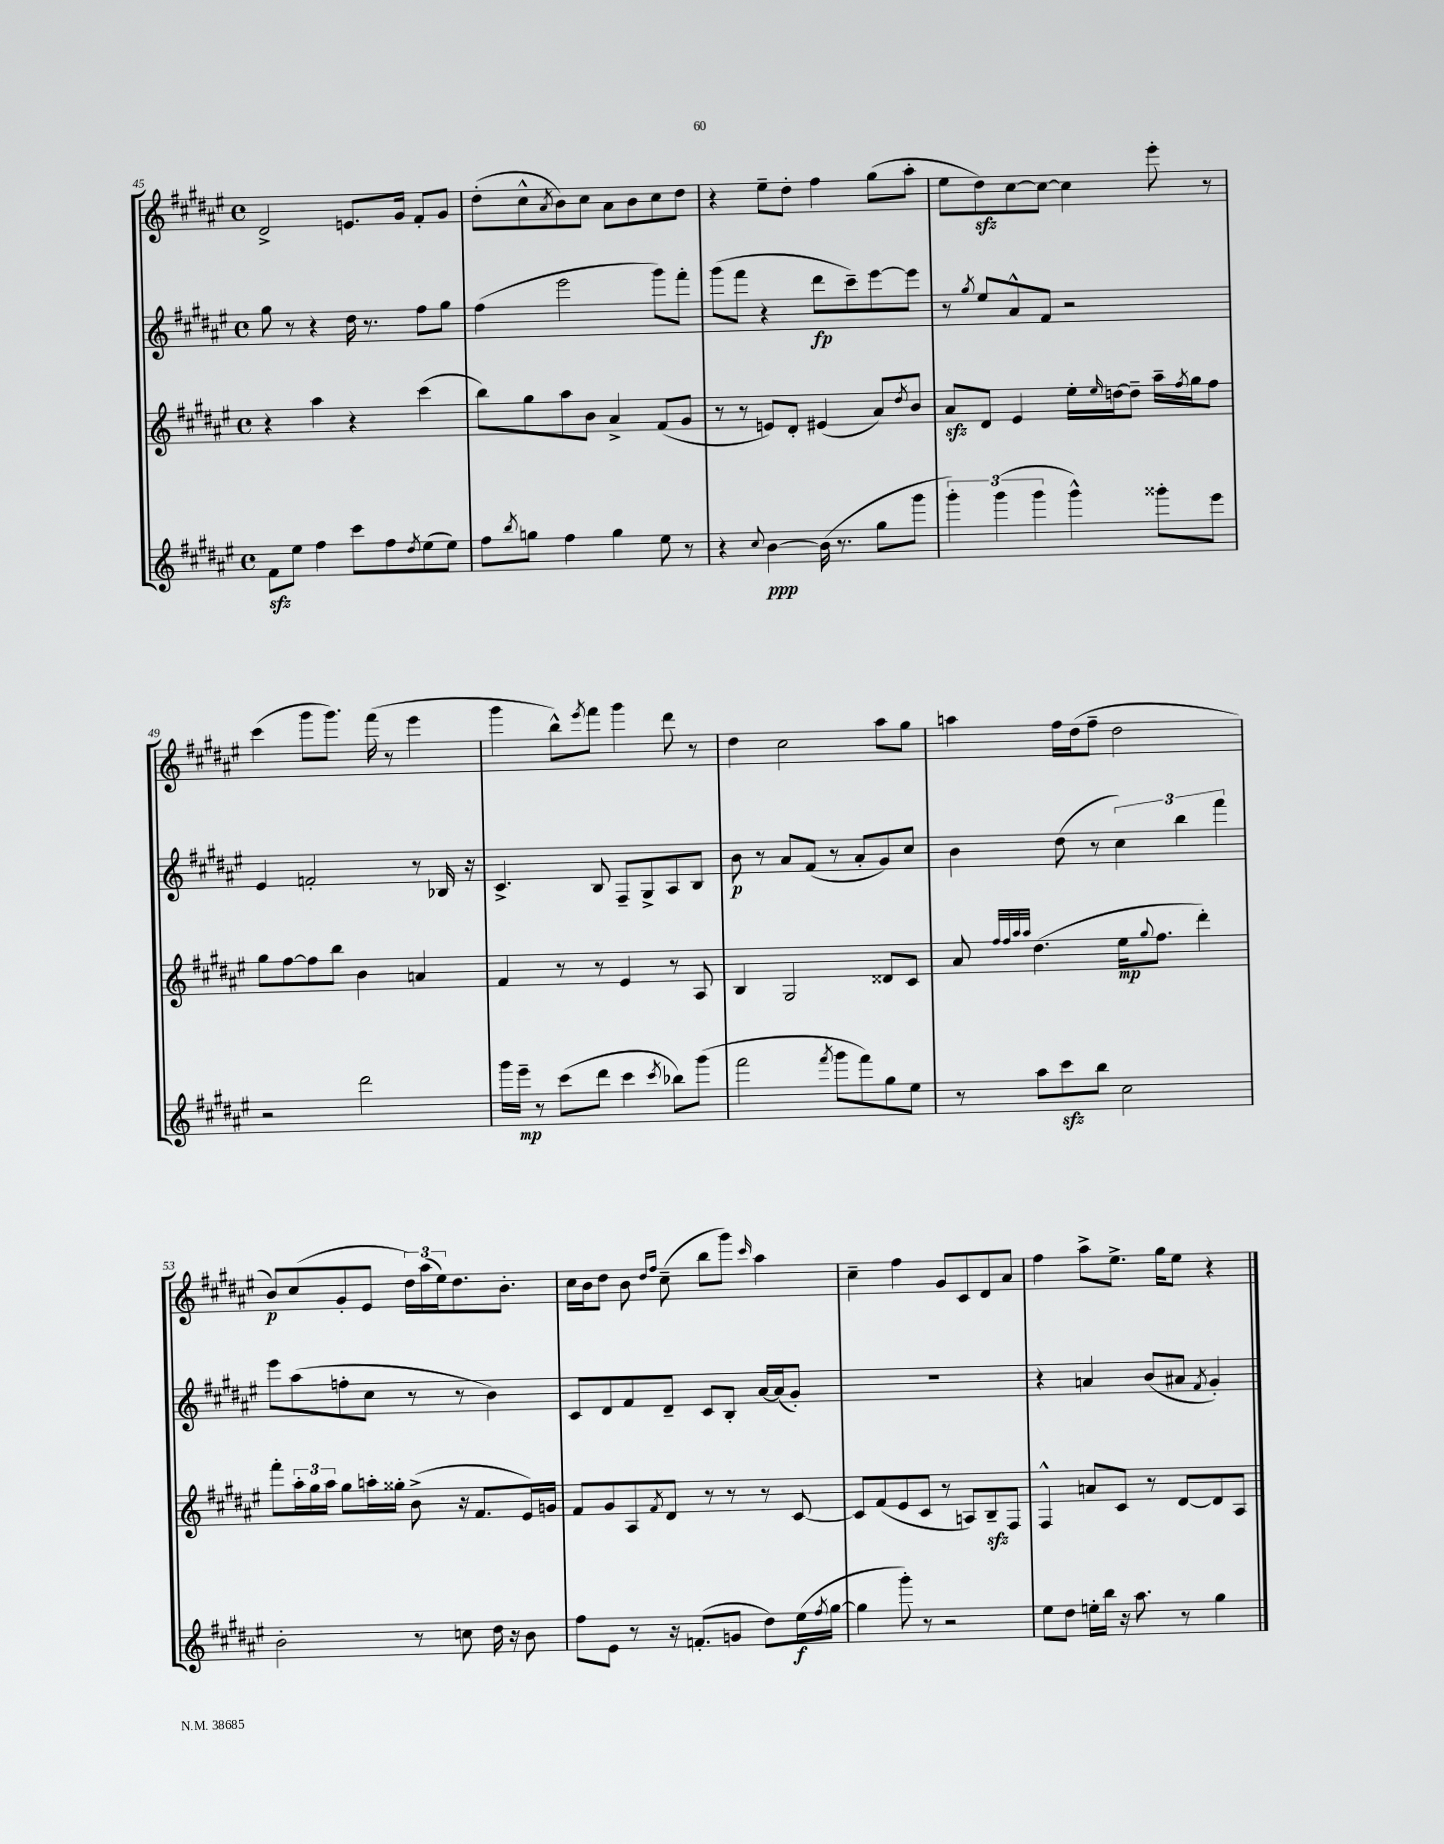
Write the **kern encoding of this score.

**kern	**kern	**kern	**kern
*staff4	*staff3	*staff2	*staff1
*clefG2	*clefG2	*clefG2	*clefG2
*k[f#c#g#d#a#e#]	*k[f#c#g#d#a#e#]	*k[f#c#g#d#a#e#]	*k[f#c#g#d#a#e#]
*M4/4	*M4/4	*M4/4	*M4/4
*met(c)	*met(c)	*met(c)	*met(c)
8f#\L	4r	8gg#\	2d#^/
8ee#\J	.	8r	.
4ff#\	4aa#\	4r	.
8ccc#\L	4r	16dd#\	8.e/L
.	.	8.r	.
8ff#\	.	.	.
.	.	.	16g#/Jk
8qdd#/	.	.	.
(8ee#\	(4ccc#\	8ff#\L	8f#'/L
8ee#\J)	.	8gg#\J	8g#/J
=	=	=	=
8ff#\L	8bb\L)	(4ff#\	(8dd#'\L
8qbb/	.	.	.
8gg\J	8gg#\	.	8cc#^^\
.	.	.	8qa#/
4ff#\	8aa#\	2eee#\	8b\)
.	8b\J	.	8cc#\J
4gg\	4a#^/	.	8a#\L
.	.	.	8b\
8ee#\	(8f#/L	8ggg#\L)	8cc#\
8r	8g#/J	8fff#'\J	8dd#\J
=	=	=	=
4r	8r	(8ggg#\L	4r
.	8r	8fff#\J	.
8qqcc#/	.	.	.
[4b\	8e/L)	4r	8ee#~\L
.	8d#'/J	.	8dd#'\J
(16b\]	(4e#/	8ddd#\L	4ff#\
8.r	.	.	.
.	.	8ccc#~\)	.
8gg#\L	8a#/L)	[8eee#\	(8gg#\L
.	8qdd#/	.	.
8ggg#\J	8b/J	8eee#\]J	8aa#'\J
=	=	=	=
6ggg#'\)	8a#/L	8r	8ee#\L
.	.	8qgg#/	.
.	8d#/J	8ee#/L	8dd#\)
(6ggg#\	.	.	.
.	4e#/	8a#^^/	[8cc#\
6ggg#\	.	.	.
.	.	8f#/J	8cc#\_J
4ggg#^^\)	16ee#'\LL	2r	4cc#\]
.	16qqee#/	.	.
.	[16dd\J	.	.
.	8dd~\]J	.	.
8ggg##'\L	16aa#~\LL	.	8eee#'\
.	8qff#/	.	.
.	16gg#\J	.	.
8eee#\J	8ff#\J	.	8r
=	=	=	=
2r	8gg#\L	4e#/	(4ccc#\
.	[8ff#\	.	.
.	8ff#\]	2f'/	8ggg#\L
.	8bb\J	.	8.ggg#\J)
2ddd#\	4b\	.	.
.	.	.	(16fff#\
.	.	.	8r
.	4a/	8r	4eee#\
.	.	16B-/	.
.	.	16r	.
=	=	=	=
16ggg#\LL	4f#/	4.c#^/	4ggg#\
16eee#~\JJ	.	.	.
8r	.	.	.
(8ccc#\L	8r	.	8bb^^\L)
.	.	.	8qeee#/
8ddd#\J	8r	8B/	8fff#\J
4ccc#\	4e#/	8F#~/L	4ggg#\
.	.	8G#^/	.
8qccc#/	.	.	.
8bb-\L)	8r	8A#/	8ddd#\
(8ggg#\J	8A#/	8B/J	8r
=	=	=	=
2fff#\	4B/	8b\	4dd#\
.	.	8r	.
.	2G#/	8a#/L	2cc#\
.	.	(8f#/J	.
8qfff#/	.	.	.
8ggg#\L	.	8r	.
8fff#\)	.	8a#'/L	.
8gg#\	8d##/L	8g#/)	8aa#\L
8ee#\J	8c#/J	8cc#/J	8gg#\J
=	=	=	=
8r	8a#/	4b\	4aa\
.	32qqff#/LLL	.	.
.	32qqff#/	.	.
.	32qqaa#/	.	.
.	32qqaa#/JJJ	.	.
8aa#\L	(4.dd#\	.	.
8ccc#\	.	(8dd#\	16ff#\LL
.	.	.	(16dd#\J
8bb\J	.	8r	8ff#~\J
2cc#\	16ee#\LK	6cc#\)	2dd#\
.	8qqgg#/	.	.
.	8.ff#\J	.	.
.	.	6bb\	.
.	4ddd#'\)	.	.
.	.	6fff#\	.
=	=	=	=
2b'\	8fff#'\L	8eee#\L	8b/L)
.	24aa#'\L	(8aa#\	(8cc#/
.	24gg#\	.	.
.	24aa#\JJ	.	.
.	8gg#\L	8ff'\	8g#'/
.	16aa'\L	8cc#\J	8e#/J
.	16gg##'\JJ	.	.
8r	(8b^\	8r	24dd#\LL)
.	.	.	(24aa#\
.	.	.	24ee#\J)
8cc\	16r	8r	8.dd#\
.	8.f#/L	.	.
16dd#\	.	4b\)	.
16r	.	.	8.b'\J
8b\	16e#/L)	.	.
.	16g/JJ	.	.
=	=	=	=
8ff#\L	8f#/L	8c#/L	16cc#\LL
.	.	.	16b\J
8e#\J	8g#/	8d#/	8dd#\J
8r	8A#/	8f#/	8b\
.	.	.	16qqdd#/LL
.	8qf#/	.	16qqff#/JJ
16r	8d#/J	8d#~/J	(8cc#~\
(8.f'/L	.	.	.
.	8r	8c#/L	8bb\L
8g/J	8r	8B'/J	8ggg#\J)
.	.	.	16qqccc#/
8dd#\L)	8r	[16a#/LL	4aa#\
.	.	(16a#/]J	.
(16ee#\L	[8c#/	8g#'/J)	.
8qff#/	.	.	.
[16gg#\JJ	.	.	.
=	=	=	=
4gg#\]	8c#/]L	1r	4cc#~\
.	(8f#/	.	.
8ggg#'\)	8e#/	.	4ff#\
8r	8c#/J	.	.
2r	8r	.	8g#/L
.	8A/L)	.	8c#/
.	8B~/	.	8d#/
.	8F#/J	.	8a#/J
=	=	=	=
8ee#\L	4F#^^/	4r	4ff#\
8dd#\J	.	.	.
16ee'\LL	8a/L	4a/	8aa#^\L
16bb\JJ	.	.	.
16r	8c#/J	.	8.ee#^\J
8.aa#\	.	.	.
.	8r	(8b/L	.
.	.	.	16gg#\LK
8r	[8d#/L	8a#/J	8ee#\J
.	.	8qf#/	.
4gg#\	8d#/]	4g#'/)	4r
.	8A#/J	.	.
==	==	==	==
*-	*-	*-	*-
